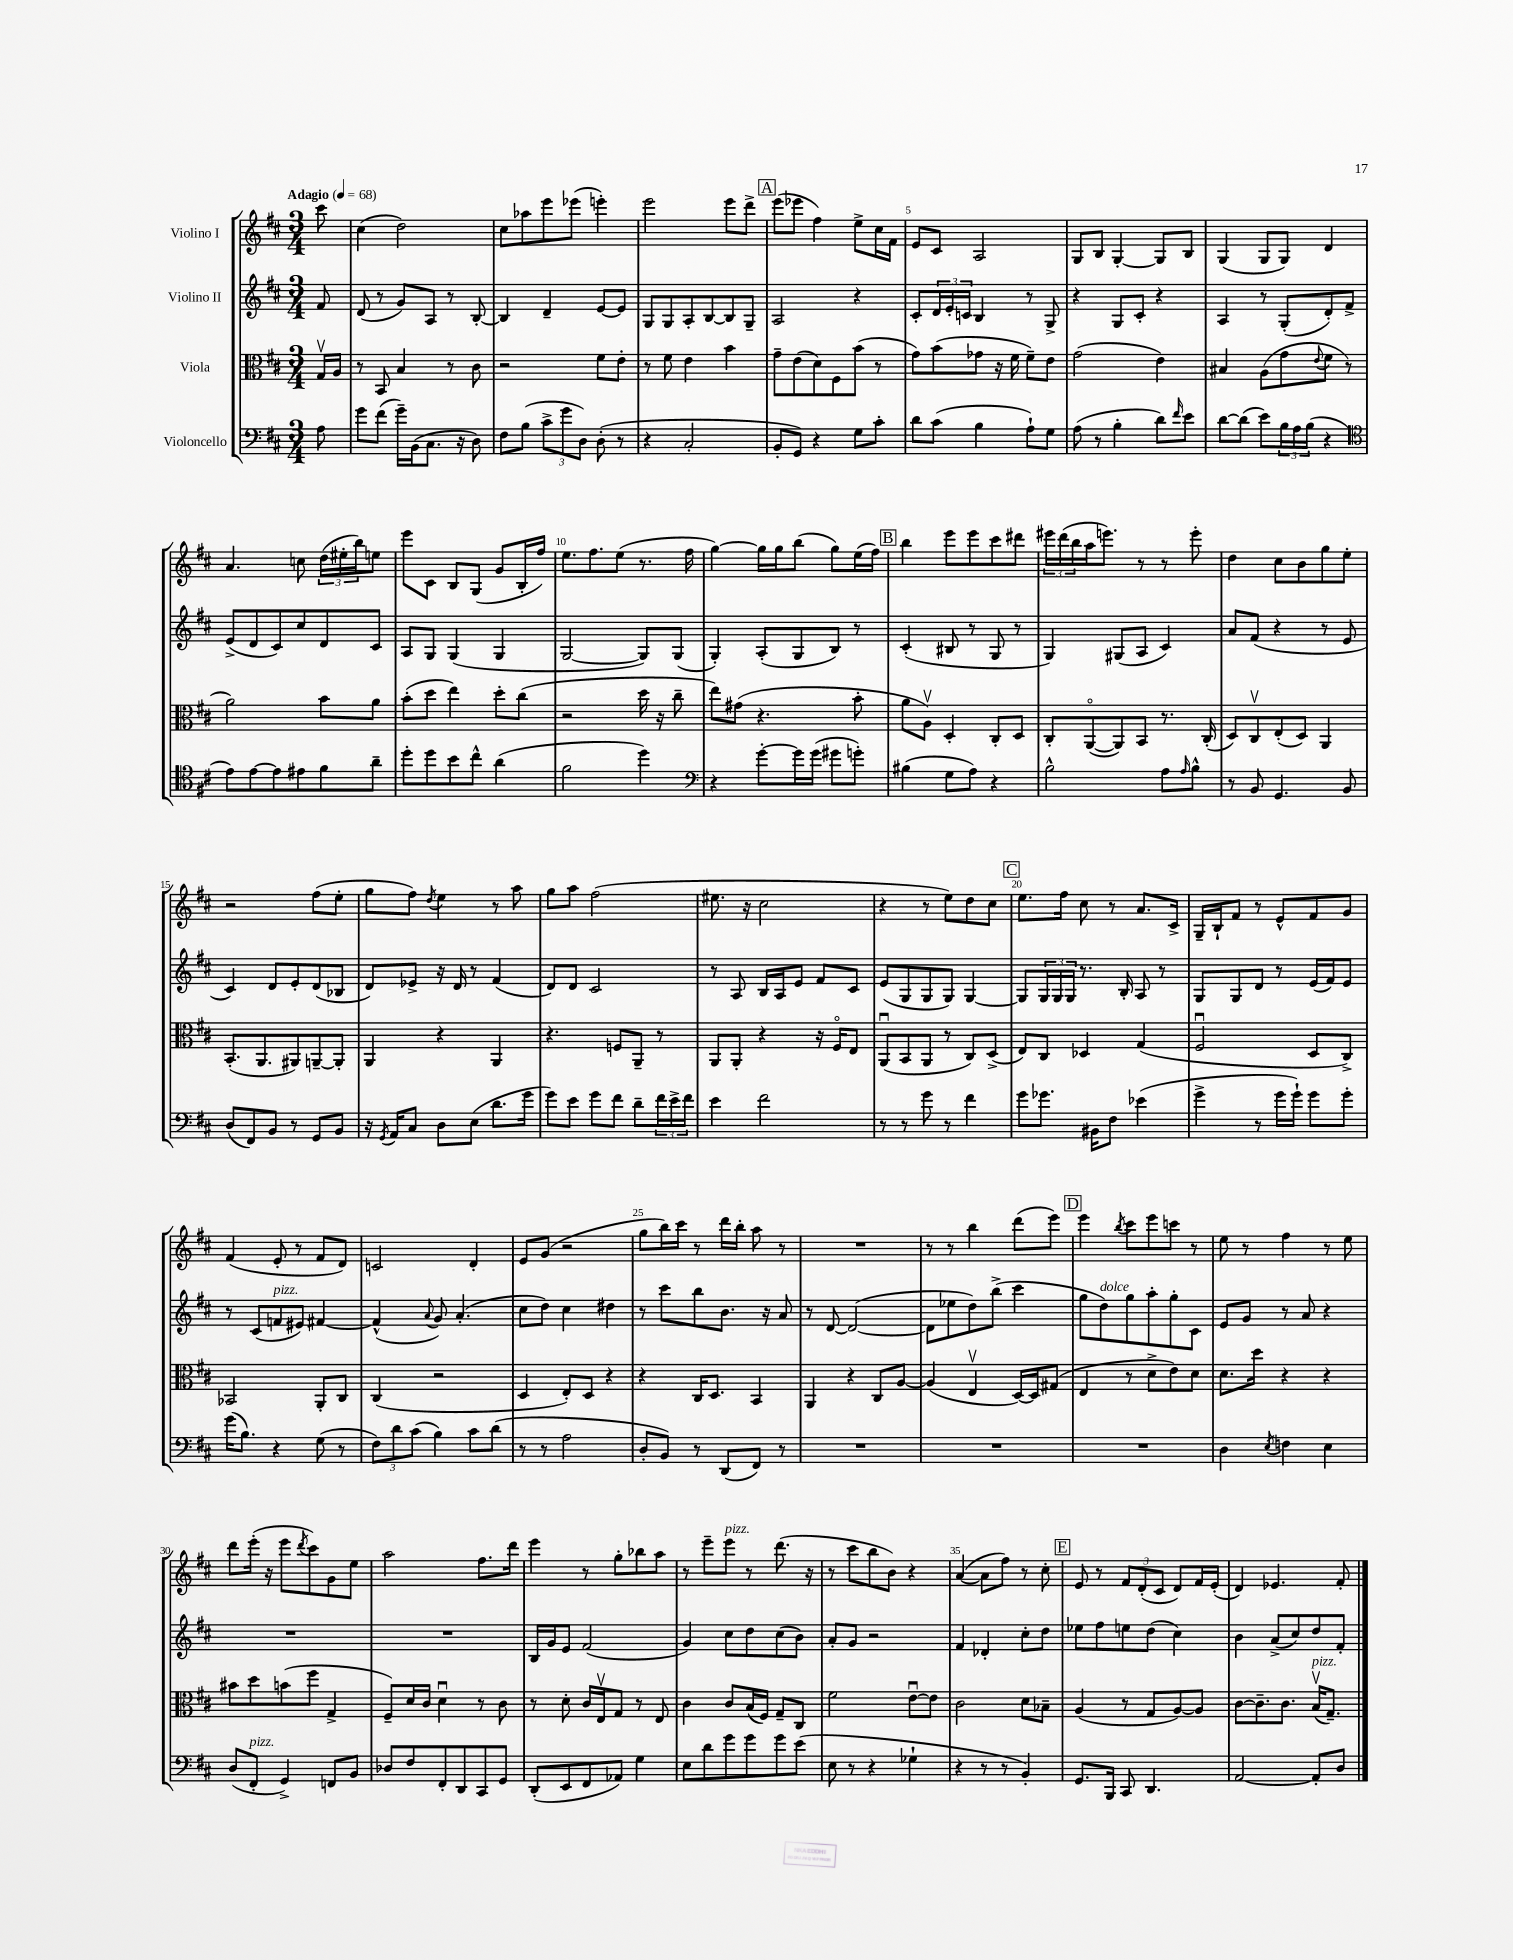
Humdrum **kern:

**kern	**kern	**kern	**kern
*staff4	*staff3	*staff2	*staff1
*clefF4	*clefC3	*clefG2	*clefG2
*k[f#c#]	*k[f#c#]	*k[f#c#]	*k[f#c#]
*M3/4	*M3/4	*M3/4	*M3/4
*MM68	*MM68	*MM68	*MM68
8A	16Gv	8f#	8ccc#
.	16A	.	.
=	=	=	=
8g	8r	(8d	(4cc#
(8f#	8BB	8r	.
16g~)	4B	8g)	2dd)
(16BB	.	.	.
8.C#	.	8A	.
.	8r	8r	.
16r	.	.	.
8D)	8c#	[8B'	.
=	=	=	=
8F#	2r	4B]	8cc#
(8B	.	.	8aa-
12c#^	.	4d~	8eee
12g	.	.	.
.	.	.	(8eee-
12D)	.	.	.
(8D'	8f#	[8e	4eee')
8r	8e'	8e]	.
=	=	=	=
4r	8r	8G	2eee
.	8f#	8G	.
2C#'	4e	8A'	.
.	.	[8B	.
.	4b	8B]	8eee
.	.	8G~	8ddd^
=	=	=	=
8BB'	8g~	2A	(8eee
8GG)	(8e	.	8eee-
4r	8d)	.	4ff#)
.	8F#	.	.
8G	(8b	4r	8ee^
8c#'	8r	.	16cc#
.	.	.	16f#
=	=	=	=
8d	8g)	8c#'	8e
(8c#	(8b	24d	8c#
.	.	24e'	.
.	.	24c	.
4B	8g-	4B	2A
.	16r	.	.
.	16f#	.	.
8A`)	8f#~)	8r	.
8G	8e	8G^	.
=	=	=	=
(8A	(2g	4r	8G
8r	.	.	8B
4B'	.	8G	[4G'
.	.	8c#'	.
8d)	4e)	4r	8G]
16qqf#	.	.	.
8e	.	.	8B
=	=	=	=
[8d	4B#	4A	(4G
(8d]	.	.	.
8e)	(8A	8r	8G
24B	8g	(8G'	8G)
24A	.	.	.
(24B	.	.	.
.	8qqe	.	.
4r	8f#	8d')	4d
.	8r	8f#^	.
=	=	=	=
*clefC4	*	*	*
8e)	2a)	(8e^	4.a
[8e	.	8d	.
8e]	.	8c#)	.
8e#	.	8cc#	8cc
8f#	8b	8d	(24dd
.	.	.	24ee#'
.	.	.	24bb)
8a~	8a	8c#	8ee
=	=	=	=
8dd'	(8b'	8A	8eee
8dd	8dd	8G	8c#
8b	4ee)	(4G	8B
8cc#^^	.	.	(8G
(4a	8dd'	4G	8g
.	(8cc#	.	16B'
.	.	.	16ff#)
=	=	=	=
2f#	2r	[2G	8.ee
.	.	.	8.ff#
.	.	.	(8ee
4dd)	16dd	8G])	8.r
.	16r	.	.
.	8cc#~	(8G	.
.	.	.	16ff#
=	=	=	=
*clefF4	*	*	*
4r	8ee)	4G')	[4gg)
.	(8g#	.	.
[8g'	4.r	(8A'	16gg]
.	.	.	16gg
16g]	.	8G	(8bb
(16g	.	.	.
8g#	.	8B)	8gg)
8g')	8b'	8r	(16ee
.	.	.	16ff#)
=	=	=	=
(4B#	8a	(4c#'	4bb
.	8Av)	.	.
8G	4D'	8B#	8eee
8A)	.	8r	8eee
4r	8C#'	8G	8ccc#
.	8D	8r	8ddd#
=	=	=	=
2B^^	8C#'	4G)	24eee#
.	.	.	(24ddd
.	.	.	24bb
.	([8AAo	.	16aa
.	.	.	8.eee)
.	8AA])	(8G#	.
.	8BB	8A	8r
8A	8.r	4c#)	8r
16qqA	.	.	.
8B^^	.	.	8eee'
.	(16C#'	.	.
=	=	=	=
8r	8D)	8a	4dd
8BB	8C#v	(8f#	.
4.GG	(8E'	4r	8cc#
.	8D)	.	8b
.	4AA	8r	8gg
8BB	.	8e	8ee'
=	=	=	=
(8D	(8.BB'	4c#)	2r
8FF#)	.	.	.
.	8.AA	.	.
8BB	.	8d	.
8r	8AA#)	8e'	.
8GG	[8AA~	(8d	(8ff#
8BB	8AA']	8B-	8ee'
=	=	=	=
16r	4AA	8d)	8gg
8qGG	.	.	.
16AA	.	.	.
8C#	.	8e-^	8ff#)
.	.	.	8qdd
8D	4r	16r	4ee
.	.	16d	.
(8E	.	8r	.
8.d	4AA	(4f#	8r
.	.	.	8aa
16g	.	.	.
=	=	=	=
8g)	4.r	8d)	8gg
8e	.	8d	8aa
8g	.	2c#	(2ff#
8f#	8F	.	.
8d~	8AA~	.	.
24f#	8r	.	.
24e^	.	.	.
24f#	.	.	.
=	=	=	=
4e	8AA	8r	8.ee#
.	8AA'	8A	.
.	.	.	16r
2f#	4r	16B	2cc#
.	.	16A	.
.	.	8e	.
.	16r	8f#	.
.	16F#o	.	.
.	8E	8c#	.
=	=	=	=
8r	(8AAu	(8e	4r
8r	8BB	8G	.
8g	8AA	8G	8r
8r	8r	8G)	8ee)
4f#	8C#)	[4G	8dd
.	(8D^	.	8cc#
=	=	=	=
8g	8E)	8G]	8.ee
8.g-	8C#	24G	.
.	.	24G	.
.	.	.	16ff#
.	.	24G	.
.	4D-	8.r	8cc#
16BB#	.	.	.
8F#	.	.	8r
.	.	16B'	.
(4e-	(4G	8A	8.a
.	.	8r	.
.	.	.	16c#^
=	=	=	=
4g^	2F#u	8G	16G~
.	.	.	16B`
.	.	8G	8f#
8r	.	8d	8r
16g	.	8r	8e^^
16g`)	.	.	.
8g	8D	(16e	8f#
.	.	16f#)	.
8g'	8C#^)	8e	8g
=	=	=	=
(16g	2BB-	8r	(4f#
8.B)	.	.	.
.	.	(8c#	.
4r	.	8f	8e'
.	.	8e#)	8r
(8G	8AA'	[4f#	8f#
8r	8C#	.	8d)
=	=	=	=
12F#)	(4C#	(4f#^^]	2c
12d	.	.	.
(12c#	.	.	.
.	.	8qqa	.
4B)	2r	8g)	.
.	.	(4.a'	.
8c#	.	.	4d'
(8d	.	.	.
=	=	=	=
8r	4D	8cc#	8e
8r	.	8dd)	(8g
2A	8E')	4cc#	2r
.	8D	.	.
.	4r	4dd#	.
=	=	=	=
8D'	4r	8r	8gg
8BB)	.	8ccc#	16bb)
.	.	.	16ccc#
8r	16C#	8bb	8r
.	8.D	.	.
(8DD	.	8.b	16ddd
.	.	.	16bb'
8FF#)	4BB	.	8aa
.	.	16r	.
8r	.	8a	8r
=	=	=	=
2.r	4AA	8r	2.r
.	.	[8d	.
.	4r	(2d_	.
.	8C#	.	.
.	[8A	.	.
=	=	=	=
2.r	(4A]	8d]	8r
.	.	8ee-	8r
.	4Ev	8dd)	4bb
.	.	(8bb^	.
.	[16D)	4ccc#	(8ddd
.	16D]	.	.
.	(8G#	.	8eee)
=	=	=	=
2.r	4E	8gg	4eee
.	.	8dd)	.
.	.	.	8qbb
.	8r	8gg	8ccc#
.	8d^	8aa'	8eee
.	8e)	8gg'	8ccc
.	8d	8c#	8r
=	=	=	=
4D	8.d	8e	8ee
.	.	8g	8r
.	16dd	.	.
8qE	.	.	.
4F	4r	8r	4ff#
.	.	8a	.
4E	4r	4r	8r
.	.	.	8ee
=	=	=	=
(8D	8b#	2.r	8ddd
8FF#'	8dd	.	(16eee'
.	.	.	16r
4GG^)	(8b	.	8eee
.	.	.	8qddd
.	8ff#	.	8ccc#)
8FF	4G^	.	8g
8BB	.	.	8ee
=	=	=	=
8D-	8F#~)	2.r	2aa
8F#	16d	.	.
.	16c#	.	.
8FF#'	4du	.	.
8DD	.	.	.
8CC#	8r	.	8.ff#
8GG	8c#	.	.
.	.	.	16ddd
=	=	=	=
(8DD'	8r	16B	4eee
.	.	16g	.
8EE	8d'	8e	.
8FF#	16c#	(2f#	8r
.	16Ev	.	.
8AA-)	8G	.	8gg'
4G	8r	.	8bb-
.	8E	.	8aa
=	=	=	=
8E	4c#	4g)	8r
8d	.	.	8eee~
8g	8c#	8cc#	8eee
8g	(16B	8dd	8r
.	16F#)	.	.
8g	8G~	(8cc#	(8.ddd
(8e	8C#	8b)	.
.	.	.	16r
=	=	=	=
8E	2f#	8a'	8r
8r	.	8g	8ccc#
4r	.	2r	8bb
.	.	.	8b)
4G-`	[8eu	.	4r
.	8e]	.	.
=	=	=	=
4r	2c#	4f#	([4a
8r	.	4d-'	8a]
8r	.	.	8ff#)
4BB')	8d	8cc#'	8r
.	8B-~	8dd	8cc#'
=	=	=	=
8.GG	(4A	8ee-	8e
.	.	8ff#	8r
16BBB	.	.	.
8CC#	8r	8ee	12f#
.	.	.	(12d'
4.DD	8G	(8dd	.
.	.	.	12c#
.	[8A)	4cc#)	8d)
.	8A]	.	16f#
.	.	.	(16e'
=	=	=	=
[2AA	[8c#	4b	4d)
.	8.c#~]	.	.
.	.	(8a^	4.e-
.	8.c#	.	.
.	.	8cc#)	.
8AA']	(16Bv	8dd	.
.	8.G~)	.	.
8D	.	8f#'	8f#'
==	==	==	==
*-	*-	*-	*-
